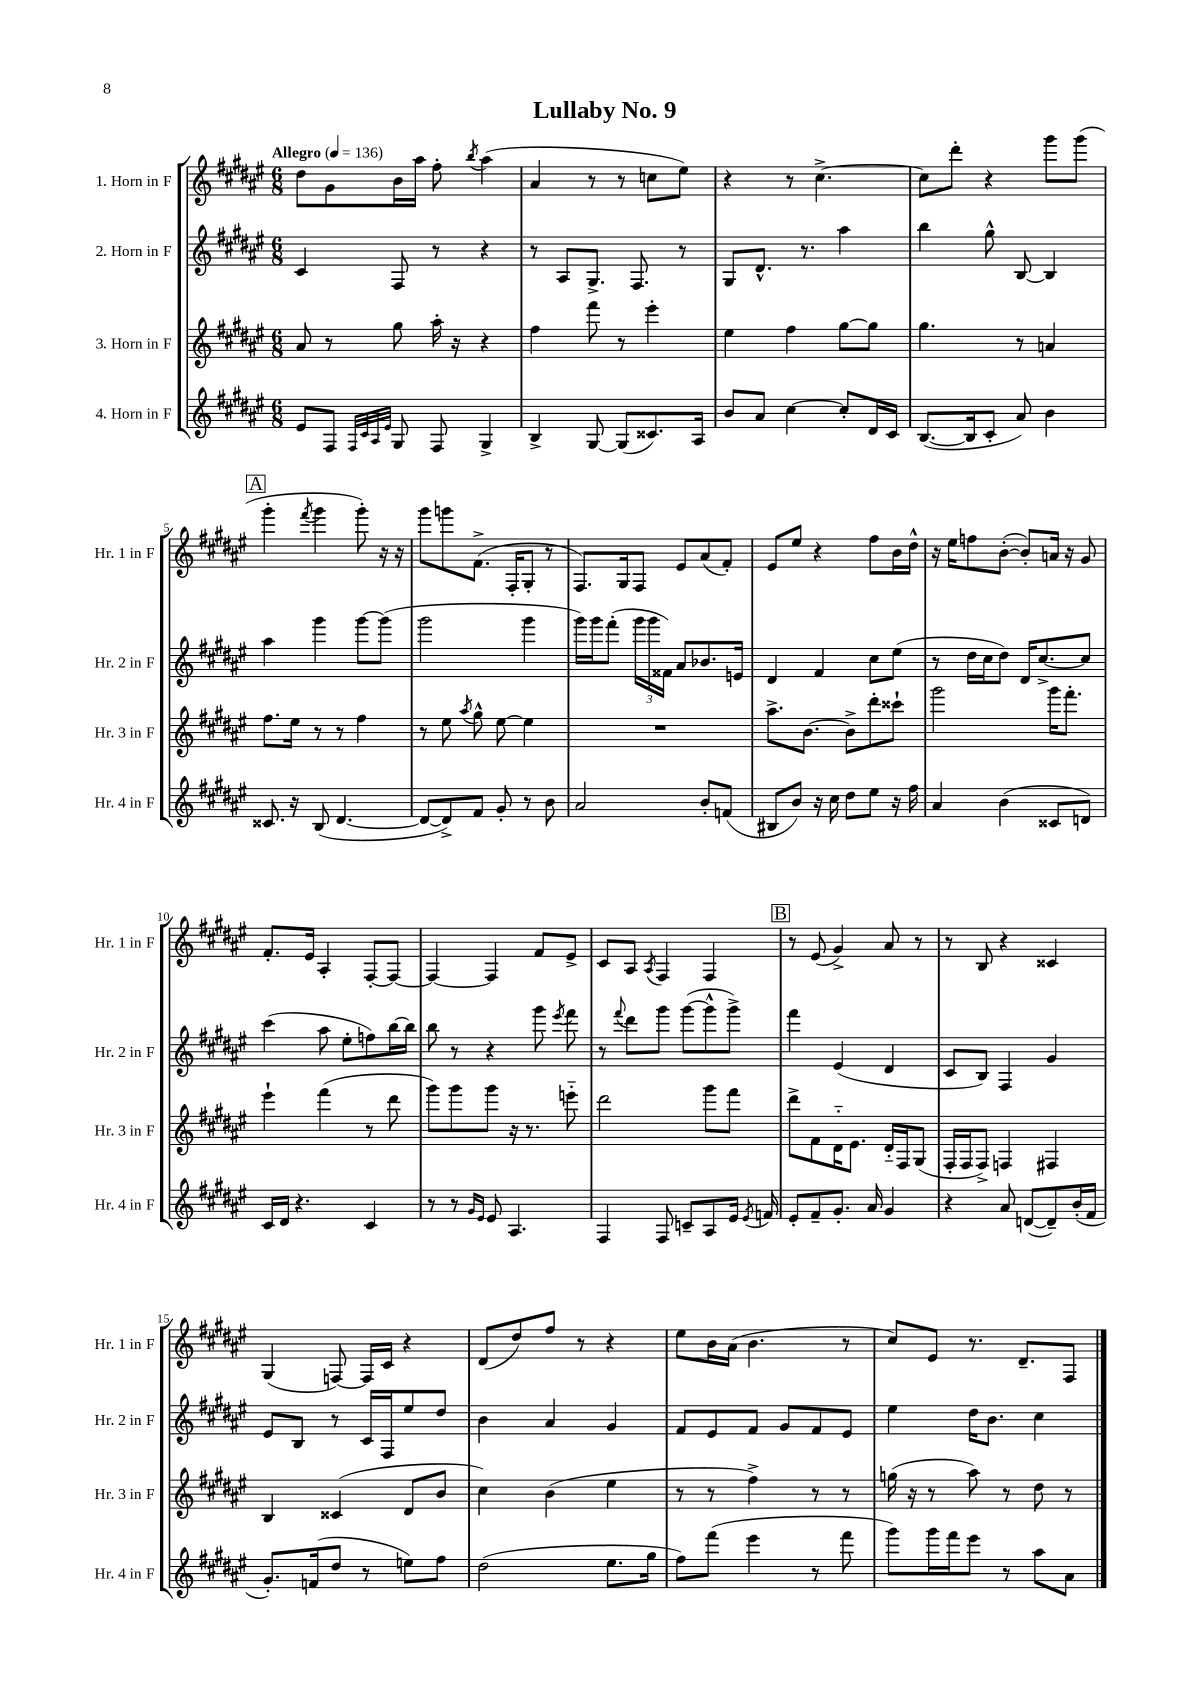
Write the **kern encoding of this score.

**kern	**kern	**kern	**kern
*staff4	*staff3	*staff2	*staff1
*clefG2	*clefG2	*clefG2	*clefG2
*k[f#c#g#d#a#e#]	*k[f#c#g#d#a#e#]	*k[f#c#g#d#a#e#]	*k[f#c#g#d#a#e#]
*M6/8	*M6/8	*M6/8	*M6/8
*MM136	*MM136	*MM136	*MM136
8e#	8a#	4c#	8dd#
8F#	8r	.	8g#
32qqF#	.	.	.
32qqc#	.	.	.
32qqA#	.	.	.
32qqe#	.	.	.
8G#	8gg#	8F#	16b
.	.	.	16aa#
8F#	16aa#'	8r	8ff#'
.	16r	.	.
.	.	.	8qbb
4G#^	4r	4r	(4aa#
=	=	=	=
4B^	4ff#	8r	4a#
.	.	8A#	.
[8G#	8fff#	8.G#^	8r
(8G#]	8r	.	8r
.	.	8.F#	.
8.c##)	4eee#'	.	8cc
.	.	8r	8ee#)
16A#	.	.	.
=	=	=	=
8b	4ee#	8G#	4r
8a#	.	8.d#^^	.
[4cc#	4ff#	.	8r
.	.	8.r	.
.	.	.	[4.cc#^
8cc#']	[8gg#	4aa#	.
16d#	8gg#]	.	.
16c#	.	.	.
=	=	=	=
([8.B	4.gg#	4bb	8cc#]
.	.	.	8ddd#'
16B]	.	.	.
8c#'	.	8gg#^^	4r
8a#)	8r	[8B	.
4b	4a	4B]	8ggg#
.	.	.	(8ggg#
=	=	=	=
8.c##	8.ff#	4aa#	4ggg#'
16r	16ee#	.	.
.	.	.	8qfff#
(8B	8r	4ggg#	4ggg#
[4.d#	8r	.	.
.	4ff#	[8ggg#	8ggg#')
.	.	(8ggg#]	16r
.	.	.	16r
=	=	=	=
8d#_	8r	2ggg#	8ggg#
8d#^])	8ee#	.	8ggg
.	8qaa#	.	.
8f#	8gg#^^	.	(8.f#^
8g#'	[8ee#	.	.
.	.	.	16F#'
8r	4ee#]	4ggg#	8G#'
8b	.	.	8r
=	=	=	=
2a#	2.r	16ggg#)	8.F#)
.	.	16ggg#	.
.	.	(8fff#'	.
.	.	.	16G#
.	.	24ggg#	8F#
.	.	24ggg#	.
.	.	24f##)	.
.	.	8a#	8e#
8b'	.	8.b-	(8a#
(8f	.	.	8f#')
.	.	16e	.
=	=	=	=
8B#	8.aa#^	4d#	8e#
8b)	.	.	8ee#
.	[8.b	.	.
16r	.	4f#	4r
16cc#	.	.	.
8dd#	8b^]	.	.
8ee#	8ddd#'	8cc#	8ff#
16r	8ccc##`	(8ee#	16b
16ff#	.	.	16dd#^^
=	=	=	=
4a#	2ggg#	8r	16r
.	.	.	16ee#
.	.	16dd#	8ff
.	.	16cc#	.
(4b	.	8dd#)	([8b'
.	.	16d#	8b'])
.	.	[8.cc#^	.
8c##	16ggg#	.	16a
.	8.fff#'	.	16r
8d)	.	8cc#]	8g#
=	=	=	=
16c#	4eee#`	(4ccc#	8.f#'
16d#	.	.	.
4.r	.	.	.
.	.	.	16e#
.	(4fff#	8aa#	4A#'
.	.	8ee#'	.
4c#	8r	8ff)	[8F#'
.	8ddd#	[16bb	8F#_
.	.	16bb]	.
=	=	=	=
8r	8ggg#)	8bb	4F#_
8r	8ggg#	8r	.
16qqg#	.	.	.
16qqe#	.	.	.
8e#	8ggg#	4r	4F#]
4.A#	16r	.	.
.	8.r	.	.
.	.	8ggg#	8f#
.	.	8qeee#	.
.	8eee'~	8fff#	8e#^
=	=	=	=
4F#	2ddd#	8r	8c#
.	.	8qqfff#	.
.	.	8ddd#	8A#
.	.	.	8qA#
8F#	.	8ggg#	4F#
8c~	.	([8ggg#	.
8A#	8ggg#	8ggg#^^]	4F#
16e#	8fff#	8ggg#^)	.
8qe#	.	.	.
16f	.	.	.
=	=	=	=
8e#'	8ddd#^	4fff#	8r
8f#~	8f#	.	(8e#
8.g#'	16d#'~	(4e#	4g#^)
.	8.e#	.	.
16a#	.	.	.
4g#	16d#'~	4d#	8a#
.	16F#	.	.
.	(8G#	.	8r
=	=	=	=
4r	16F#'	8c#	8r
.	16F#	.	.
.	8F#^)	8B)	8B
8a#	4F	4F#	4r
([8d	.	.	.
8d~])	4F#	4g#	4c##
(16b'	.	.	.
16f#	.	.	.
=	=	=	=
8.g#')	4B	8e#	(4G#
.	.	8B	.
(16f	.	.	.
8dd#	(4c##	8r	[8F)
8r	.	16c#	16F]
.	.	16F#	16c#
8ee)	8d#	8ee#	4r
8ff#	8b	8dd#	.
=	=	=	=
(2dd#	4cc#)	4b	(8d#
.	.	.	8dd#)
.	(4b	4a#	8ff#
.	.	.	8r
8.ee#	4ee#	4g#	4r
16gg#	.	.	.
=	=	=	=
8ff#)	8r	8f#	8ee#
(8fff#	8r	8e#	16b
.	.	.	(16a#
4eee#	4ff#^)	8f#	4.b
.	.	8g#	.
8r	8r	8f#	.
8fff#	8r	8e#	8r
=	=	=	=
8ggg#)	(16gg	4ee#	8cc#)
.	16r	.	.
16ggg#	8r	.	8e#
16fff#	.	.	.
8eee#	8aa#)	16dd#	8.r
.	.	8.b	.
8r	8r	.	.
.	.	.	8.d#~
8aa#	8dd#	4cc#	.
8a#	8r	.	8F#
==	==	==	==
*-	*-	*-	*-
